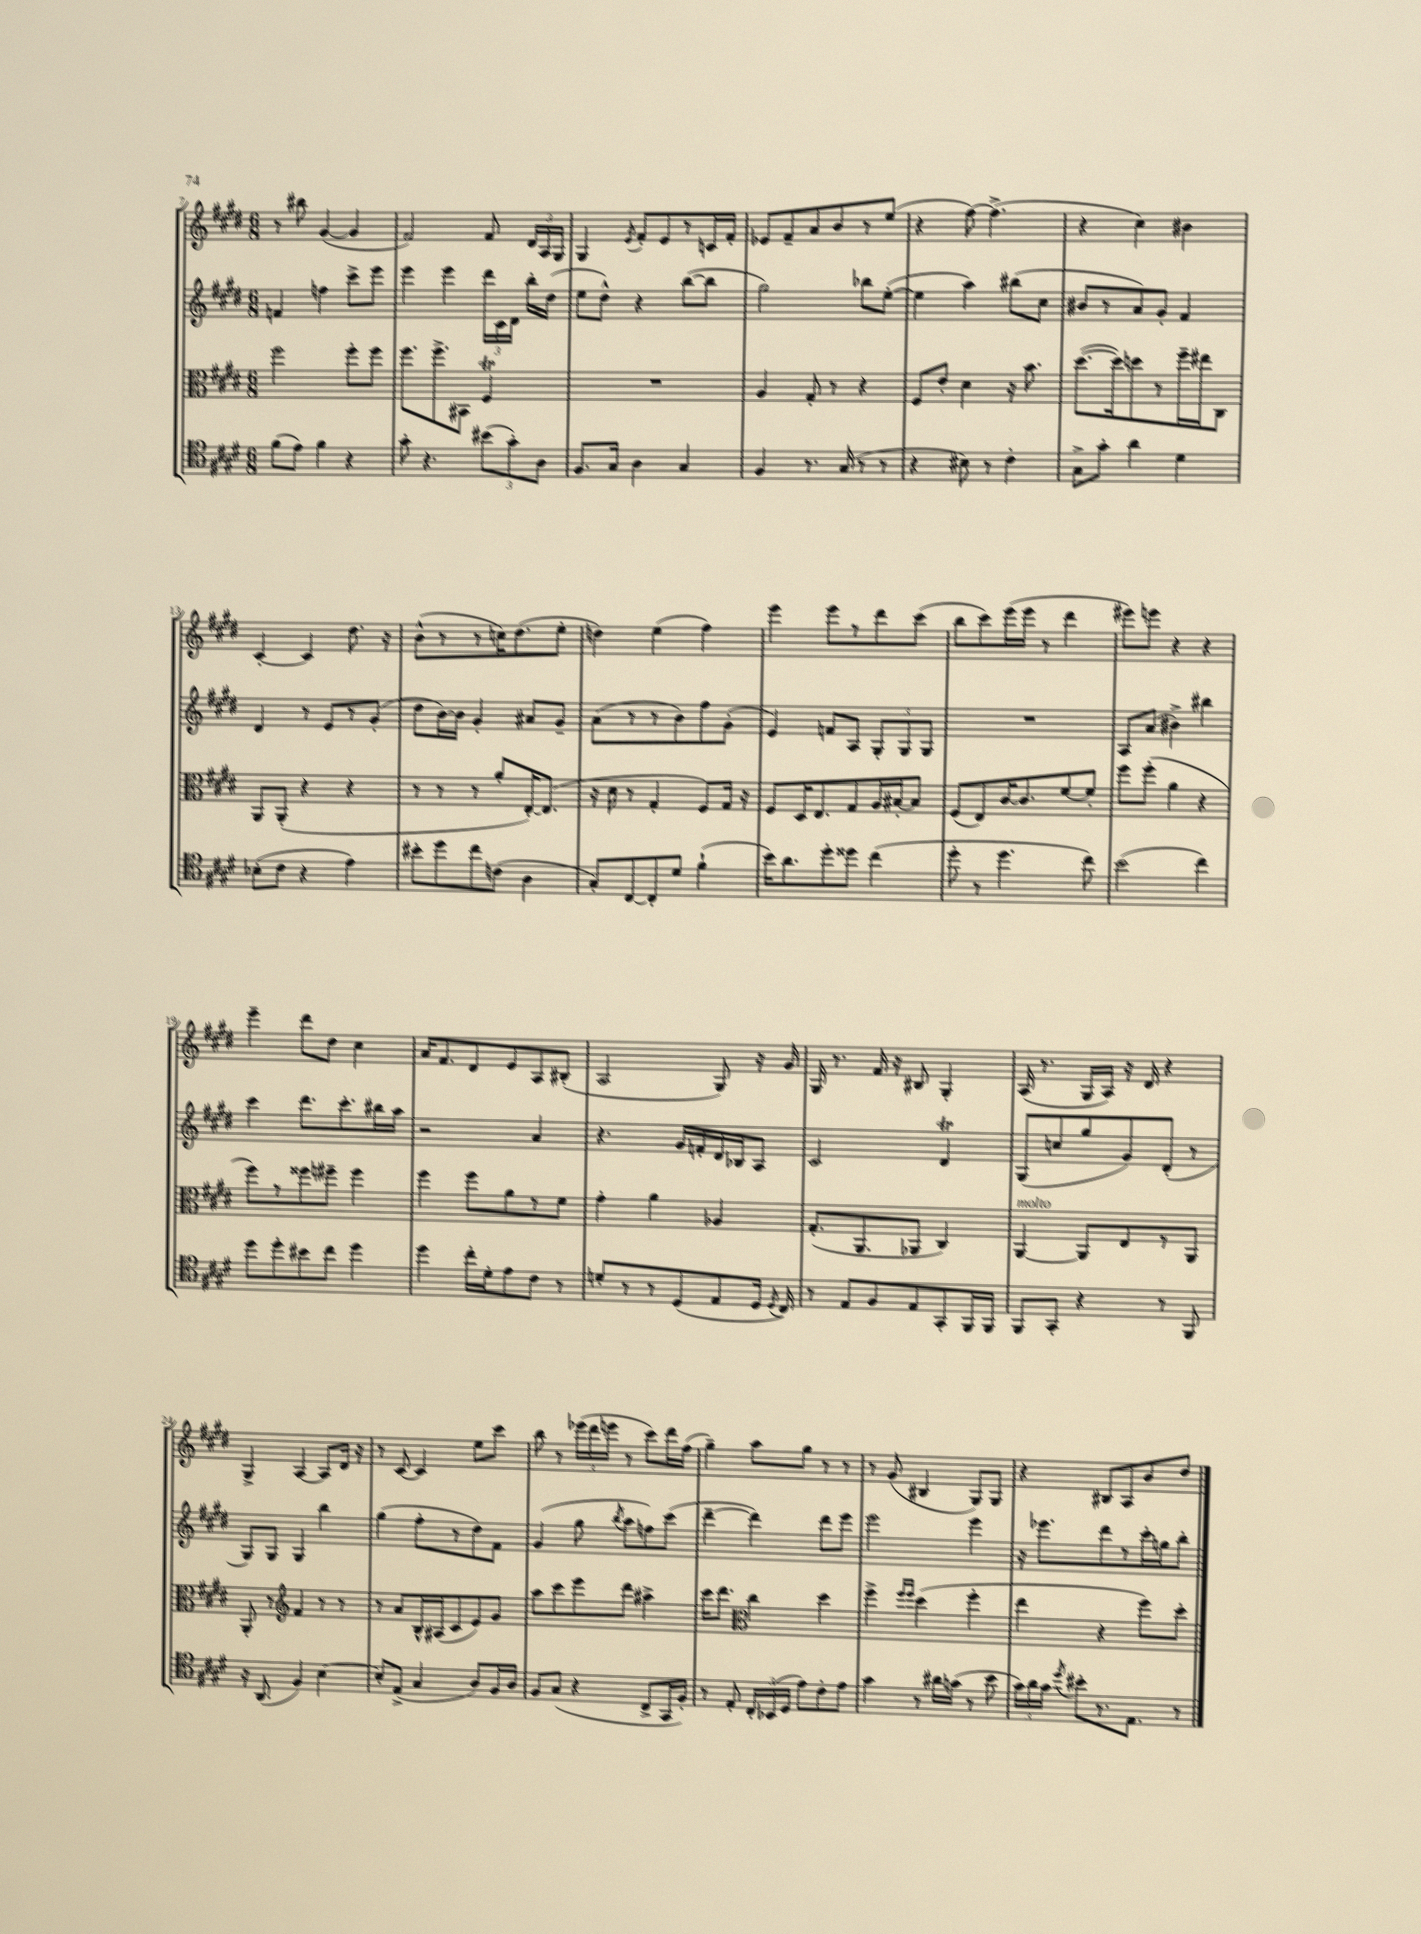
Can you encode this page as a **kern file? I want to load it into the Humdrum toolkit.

**kern	**kern	**kern	**kern
*staff4	*staff3	*staff2	*staff1
*clefC4	*clefC3	*clefG2	*clefG2
*k[f#c#g#d#]	*k[f#c#g#d#]	*k[f#c#g#d#]	*k[f#c#g#d#]
*M6/8	*M6/8	*M6/8	*M6/8
(8f#	2ff#	4f	8r
8e)	.	.	8bb#
4f#	.	4ff	([4g#
4r	8ff#'	8ccc#^	4g#]
.	8ff#	8eee	.
=	=	=	=
8g#'	8.ff#	4eee	2f#)
4.r	.	.	.
.	8.ff#^	.	.
.	.	4eee	.
.	8BB#	.	.
(12b#	4F#	24ddd#	8f#
.	.	24c#	.
12g#')	.	24d#	.
.	.	16bb'	24d#
12A	.	.	24A
.	.	(16dd#	.
.	.	.	24G#
=	=	=	=
8.F#	2.r	8ee	4G#
.	.	8dd#^^)	.
16G#	.	.	.
.	.	.	8qe
4A	.	4r	8f#'
.	.	.	8e
4G#	.	([8bb	8r
.	.	8bb]	16c
.	.	.	16f#'
=	=	=	=
4F#	4A	2gg#)	8e-
.	.	.	8f#~
8.r	8G#'	.	8a
.	8r	.	8b
(16G#	.	.	.
8r	4r	8bb-	8r
8r	.	([8ee'	(8ee
=	=	=	=
4r	8F#	4ee]	4r
.	8e'	.	.
8B#)	4d#	4aa)	[8ff#)
8r	.	.	(4.ff#^]
4c#'	16r	(8bb#	.
.	8.b	.	.
.	.	8cc#	.
=	=	=	=
8G#^	([8.dd#	8b#	4r
8g#'	.	8r	.
.	16dd#])	.	.
4a	8dd	8a)	4cc#)
.	8r	8g#'	.
4d#	16ff#~	4f#	4b#
.	16ee#	.	.
.	8C#	.	.
=	=	=	=
(8B-'	8AA	4d#	[4c#'
8c#	(8AA'	.	.
4r	4r	8r	4c#]
.	.	8e	.
4e)	4r	8r	8.dd#
.	.	(8g#'	.
.	.	.	16r
=	=	=	=
8b#'	8r	8dd#	(8b^^
8dd#	8r	[16b)	8r
.	.	16b]	.
8cc#	8r	4g#'	8r
(8c	8a'	.	16cc)
.	.	.	(8.dd#
4A	[16E')	8a#	.
.	(8.E]	.	.
.	.	8g#~	8ee'
=	=	=	=
8G#')	16r	(8a	4dd)
.	16d#	.	.
[8C#	8r	8r	.
8C#']	4G#'	8r	(4ee
8d#	.	8b)	.
(4f#`	8F#)	8ff#	4ff#)
.	16G#	(8g#'	.
.	16r	.	.
=	=	=	=
16b)	8F#	4e)	4eee
8.a	.	.	.
.	16D#	.	.
.	8.E	.	.
8dd#'	.	8f	8eee
8dd##	8G#	8A	8r
(4cc#	16A	12G#'	8ddd#
.	[16B#'	.	.
.	.	12G#	.
.	8B#]	.	(8ccc#
.	.	12G#	.
=	=	=	=
8dd#'	(8F#	2.r	8bb
8r	8E)	.	8ccc#)
4.dd#	[16c#	.	(16eee
.	8.c#]	.	16eee
.	.	.	8r
.	[8f#	.	4ddd#
8cc#)	8f#']	.	.
=	=	=	=
(2b	8ff#	8A	8eee#)
.	(8ff#'	(8a	8eee
.	4a	4b#^)	4r
4cc#)	4r	4bb#	4r
=	=	=	=
8dd#	8ff#)	4ccc#	4eee~
8dd#'	8r	.	.
8b#	8ff##	8.ddd#	8ddd#
8cc#	8ff#~	.	8dd#
.	.	8.ccc#'	.
4dd#	4ff#	.	4cc#
.	.	16bb#	.
.	.	16aa	.
=	=	=	=
4dd#	4ff#	2r	16a
.	.	.	8.f#
16cc#'	8ff#	.	8d#
16d#'	.	.	.
8e	8a	.	8e
8c#	8r	4a	8A
8r	8f#	.	(8B#'
=	=	=	=
8d'	4g#'	4.r	2A
8r	.	.	.
8r	4a	.	.
(8D#	.	16g#	.
.	.	16f'	.
8E	4A-	16d#	8G#)
.	.	16B-	.
16D#	.	8A	16r
8qD#	.	.	.
16C#)	.	.	16g#
=	=	=	=
8r	(8.G#'	2c#	16G#
.	.	.	8.r
8E	.	.	.
.	8.AA	.	.
8F#	.	.	16f#
.	.	.	16r
8E	8AA-	.	8B#
8GG#'	4C#)	4d#	4G#'
16FF#	.	.	.
16FF#	.	.	.
=	=	=	=
8FF#	[4AA	(8G#	(16A
.	.	.	8.r
8GG#'	.	8cc	.
4r	8AA]	8gg#	16G#
.	.	.	16A)
.	8E	8g#)	16r
.	.	.	16d#
8r	8r	(8d#'	4r
8FF#	8AA	8r	.
=	=	=	=
16r	8AA'	8G#)	4G#^
(8.AA	.	.	.
.	8r	8G#	.
*	*clefG2	*	*
4F#)	4f#	4G#	[4A
[4B	8r	4bb	8A]
.	8r	.	16d#
.	.	.	16r
=	=	=	=
8B']	8r	(4gg#	8r
(8E^	8a	.	[8c#
4G#	16B^^	8ff#'	4c#]
.	(16A#	.	.
.	8c#	8r	.
8A)	8e)	8dd#)	8ee
16F#	8g#	8f#	8ccc#
16A	.	.	.
=	=	=	=
8F#	8aa	(4g#	8bb
(8G#	8ccc#	.	8r
4r	8eee	8gg#	(24eee-
.	.	.	24ddd#
.	.	.	24eee
.	.	8qbb	.
.	8ddd#	8aa	8r
8C#^	4aa#^	8ff)	8ccc#)
16GG#	.	(8ccc#	16ddd#
16F#')	.	.	(16ff#
=	=	=	=
8r	16ccc#	[4ddd#~	4gg#~)
.	8.ddd#	.	.
8E'	.	.	.
*	*clefC3	*	*
24C#'	4cc#	4ddd#])	8aa
(24BB-	.	.	.
24D#	.	.	.
8e)	.	.	8gg#
8c#'	4dd#	8ddd#	8r
8e	.	8eee	8r
=	=	=	=
4g#	4ff#^	2eee	8r
.	.	.	(8g#
.	16qqff#	.	.
.	16qqff#	.	.
8r	(4dd#	.	4B#
16a#	.	.	.
(16g	.	.	.
8r	4ff#'	4eee	8G#)
8b	.	.	8G#
=	=	=	=
24g#)	4ee	16r	4r
24a	.	.	.
.	.	8.eee-	.
24g#	.	.	.
8qdd#	.	.	.
8b#'	.	.	.
8.r	4r	8ddd#	8B#
.	.	8r	8A
8.E	.	.	.
.	8ff#)	16ccc#'	8b
.	.	16gg	.
8r	8dd#'	8bb'	8dd#
==	==	==	==
*-	*-	*-	*-
